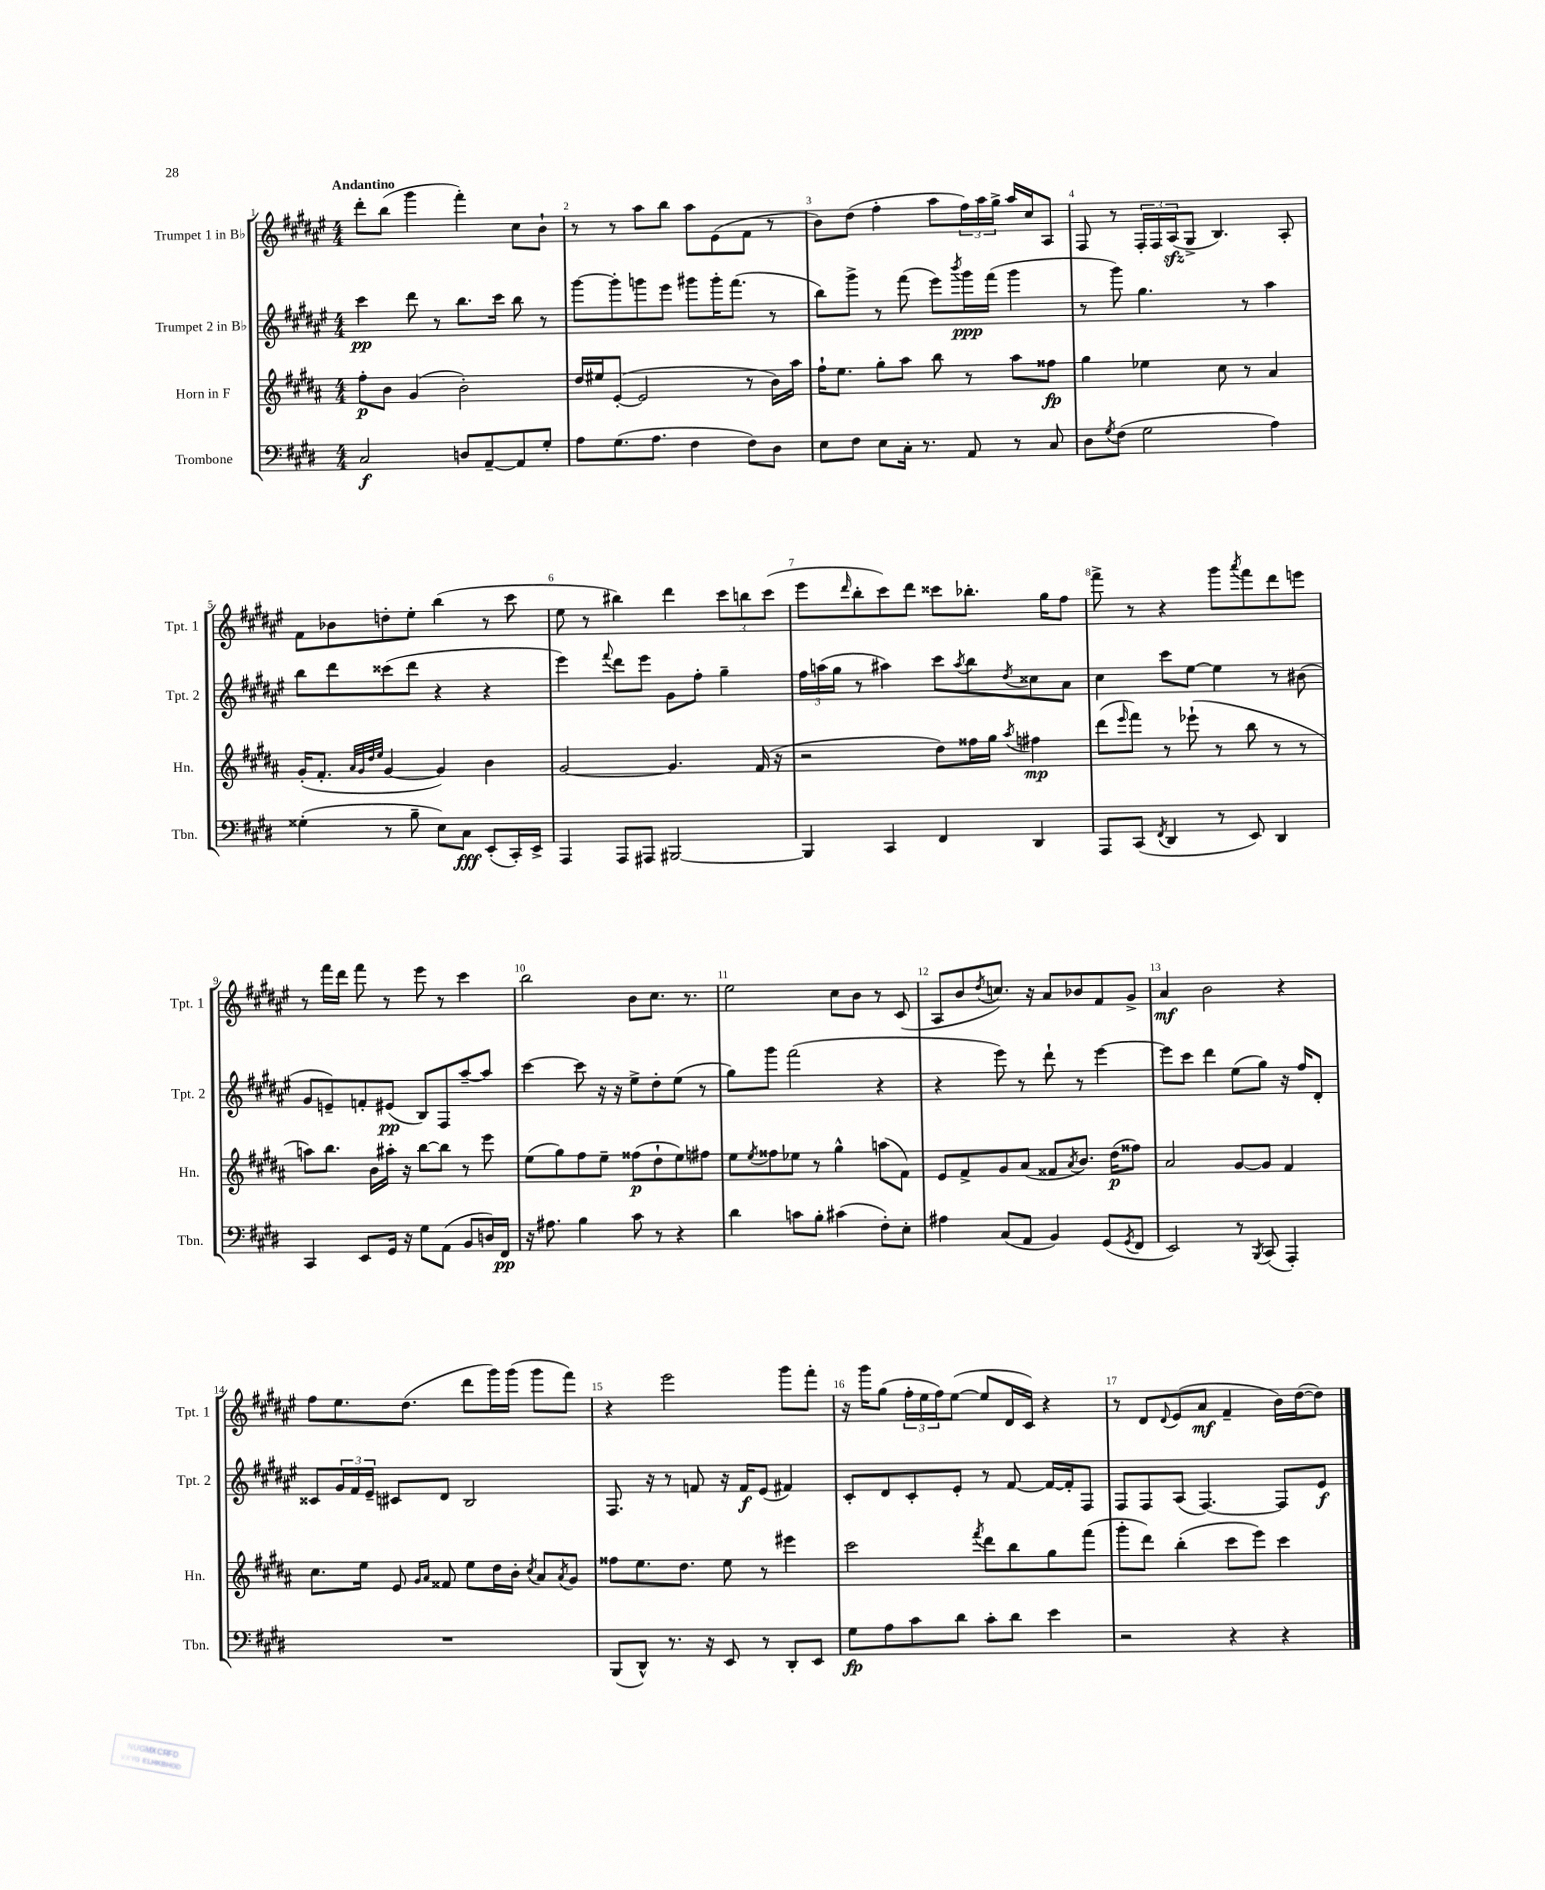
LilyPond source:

<<
\new StaffGroup <<
\new Staff = "s0" \with { instrumentName = "Trumpet 1 in Bb" shortInstrumentName = "Tpt. 1" } {
    \clef treble \key fis \major \numericTimeSignature \time 4/4 \tempo "Andantino"
    dis'''8-. b''8( gis'''4 fis'''4-.) cis''8 b'8-! |
    r8 r8 ais''8 b''8 ais''8 eis'8( fis'8 r8 |
    b'8) dis''8( fis''4-. ais''8 \tuplet 3/2 { fis''16) ais''16 gis''16-> } ais''16 cis''16 ais8 |
    fis8 r8 \tuplet 3/2 { fis16-. fis16 ais16\sfz( } gis8-> b4.) ais8-. |
    fis'8 bes'8 d''8-. eis''8-. b''4( r8 cis'''8 |
    eis''8 r8 bis''4) dis'''4 \tuplet 3/2 { cis'''8 b''8 cis'''8( } |
    eis'''8 \grace { dis'''16 } b''8-. cis'''8) dis'''8 cisis'''8 bes''8.-. gis''16 fis''8 |
    fis'''8-> r8 r4 gis'''8 \acciaccatura { ais'''8 } fis'''8 dis'''8 e'''8 |
    r8 fis'''16 dis'''16 fis'''8 r8 eis'''8 r8 cis'''4 |
    b''2 b'8 cis''8. r8. |
    eis''2 cis''8 b'8 r8 cis'8( |
    ais8 b'8 \acciaccatura { dis''8 } c''8.) r16 ais'8 bes'8 fis'8 gis'8-> |
    ais'4\mf b'2 r4 |
    fis''8 eis''8. dis''8.( dis'''8 gis'''16) gis'''16( gis'''8 fis'''8) |
    r4 eis'''2 gis'''8 fis'''8-. |
    r16 gis'''16 gis''8( \tuplet 3/2 { fis''16-. eis''16 fis''16) } eis''8~( eis''8 dis'16 cis'16) r4 |
    r8 dis'8 \appoggiatura { dis'8 } eis'8( ais'8\mf fis'4-- b'16) dis''16~( dis''8) \bar "|." |
}
\new Staff = "s1" \with { instrumentName = "Trumpet 2 in Bb" shortInstrumentName = "Tpt. 2" } {
    \clef treble \key fis \major \numericTimeSignature \time 4/4
    cis'''4\pp dis'''8 r8 b''8. cis'''16 b''8 r8 |
    gis'''8~ gis'''8-. g'''8 eis'''8 gis'''8 gis'''16-. fis'''8.( r8 |
    b''8) gis'''8-> r8 fis'''8( eis'''8) \acciaccatura { b'''8 } gis'''16\ppp fis'''16( gis'''4 |
    r8 gis'''8) gis''4. r8 ais''4 |
    b''8 dis'''8 cisis'''8( dis'''8 r4 r4 |
    eis'''4) \appoggiatura { fis'''8 } dis'''8 eis'''8 gis'8 fis''8-. gis''4-- |
    \tuplet 3/2 { fis''16 a''16( gis''16 } r8 ais''4) cis'''8 \acciaccatura { ais''8 } b''8 \acciaccatura { dis''8 } cisis''8 ais'8 |
    cis''4 cis'''8 eis''8~ eis''4 r8 bis'8( |
    gis'8 e'8--) f'8-. eis'8\pp( b8) fis8 ais''8~-- ais''8 |
    cis'''4~ cis'''8 r16 r16 eis''8-> dis''8-. eis''8( r8 |
    gis''8) gis'''8 fis'''2( r4 |
    r4 eis'''8) r8 dis'''8-! r8 eis'''4~ |
    eis'''8 cis'''8 dis'''4 eis''8( gis''8) r16 fis''16 dis'8-. |
    cisis'8 \tuplet 3/2 { gis'16 fis'16 eis'16-- } cis'8 dis'8 b2 |
    fis8. r16 r8 f'8 r16 f'16\f eis'8( fis'4) |
    cis'8-. dis'8 cis'8-. eis'8-. r8 fis'8~ fis'16~ fis'16-. fis8 |
    fis8 fis8 ais8( fis4.~) fis8 eis'8\f \bar "|." |
}
\new Staff = "s2" \with { instrumentName = "Horn in F" shortInstrumentName = "Hn." } {
    \clef treble \key b \major \numericTimeSignature \time 4/4
    fis''8-.\p b'8 gis'4( b'2-.) |
    dis''16 eis''16 e'8~-.( e'2 r8 b'16) ais''16 |
    fis''16-! e''8. gis''8-. ais''8 b''8 r8 ais''8 fisis''8\fp |
    gis''4 ees''4 cis''8 r8 ais'4 |
    gis'16-.( fis'8.-. \grace { ais'32 gis'32 dis''32 e''32 } gis'4~ gis'4) b'4 |
    gis'2~ gis'4. fis'16( r16 |
    r2 dis''8) fisis''16 gis''16 \acciaccatura { ais''8 } fis''4\mp |
    dis'''8( \grace { e'''16 } fis'''8) r8 ees'''8-!( r8 b''8 r8 r8 |
    a''8) b''8. b'16 ais''16-. r16 b''8~ b''8 r8 e'''8 |
    e''8( gis''8) fis''8 e''8-- fisis''8\p( dis''8-! e''8) fis''8 |
    e''8 \acciaccatura { e''8 } fisis''8 ees''8 r8 gis''4-^ a''8( fis'8) |
    e'8 fis'8-> gis'8 ais'8( fisis'8 \acciaccatura { ais'8 } b'8.) dis''16\p( fisis''8) |
    ais'2 gis'8~ gis'8 fis'4 |
    cis''8. e''16 e'8 \grace { gis'16 ais'16 } fisis'8 e''8 dis''16 b'16-. \acciaccatura { cis''8 } ais'8 \acciaccatura { ais'8 } gis'8 |
    fisis''8 e''8. dis''8. e''8 r8 eis'''4 |
    cis'''2 \acciaccatura { fis'''8 } dis'''8 b''8 gis''8 fis'''8( |
    gis'''8-. dis'''8) b''4-.( cis'''8 e'''8) cis'''4 \bar "|." |
}
\new Staff = "s3" \with { instrumentName = "Trombone" shortInstrumentName = "Tbn." } {
    \clef bass \key e \major \numericTimeSignature \time 4/4
    cis2\f d8 a,8~-- a,8 gis8-. |
    a8 gis8.( a8. fis4 fis8) dis8 |
    e8 fis8 e8 cis16-. r8. a,8 r8 cis8 |
    dis8 \acciaccatura { gis8 } fis8( gis2 a4) |
    gisis4-.( r8 b8-- e8) cis8\fff e,8-.( cis,16-.) e,16-> |
    a,,4 a,,8 ais,,8 bis,,2~ |
    bis,,4 cis,4 fis,4 dis,4 |
    a,,8 cis,8( \acciaccatura { fis,8 } dis,4 r8 e,8) dis,4 |
    cis,4 e,8 gis,16 r16 gis8 a,8( b,8 d16) fis,16\pp |
    r16 ais8. b4 cis'8 r8 r4 |
    dis'4 c'8 b8-. cis'4( fis8-.) e8-. |
    ais4 cis8( a,8 b,4) gis,8( \acciaccatura { gis,8 } fis,8 |
    e,2) r8 \acciaccatura { b,,8 } cis,8( a,,4-.) |
    R1 |
    b,,8( dis,8-^) r8. r16 e,8 r8 dis,8-. e,8 |
    gis8\fp a8 cis'8 dis'8 cis'8-. dis'8 e'4 |
    r2 r4 r4 \bar "|." |
}
>>
>>
\layout { \context { \Score \override BarNumber.break-visibility = ##(#f #t #t) barNumberVisibility = #all-bar-numbers-visible } }
